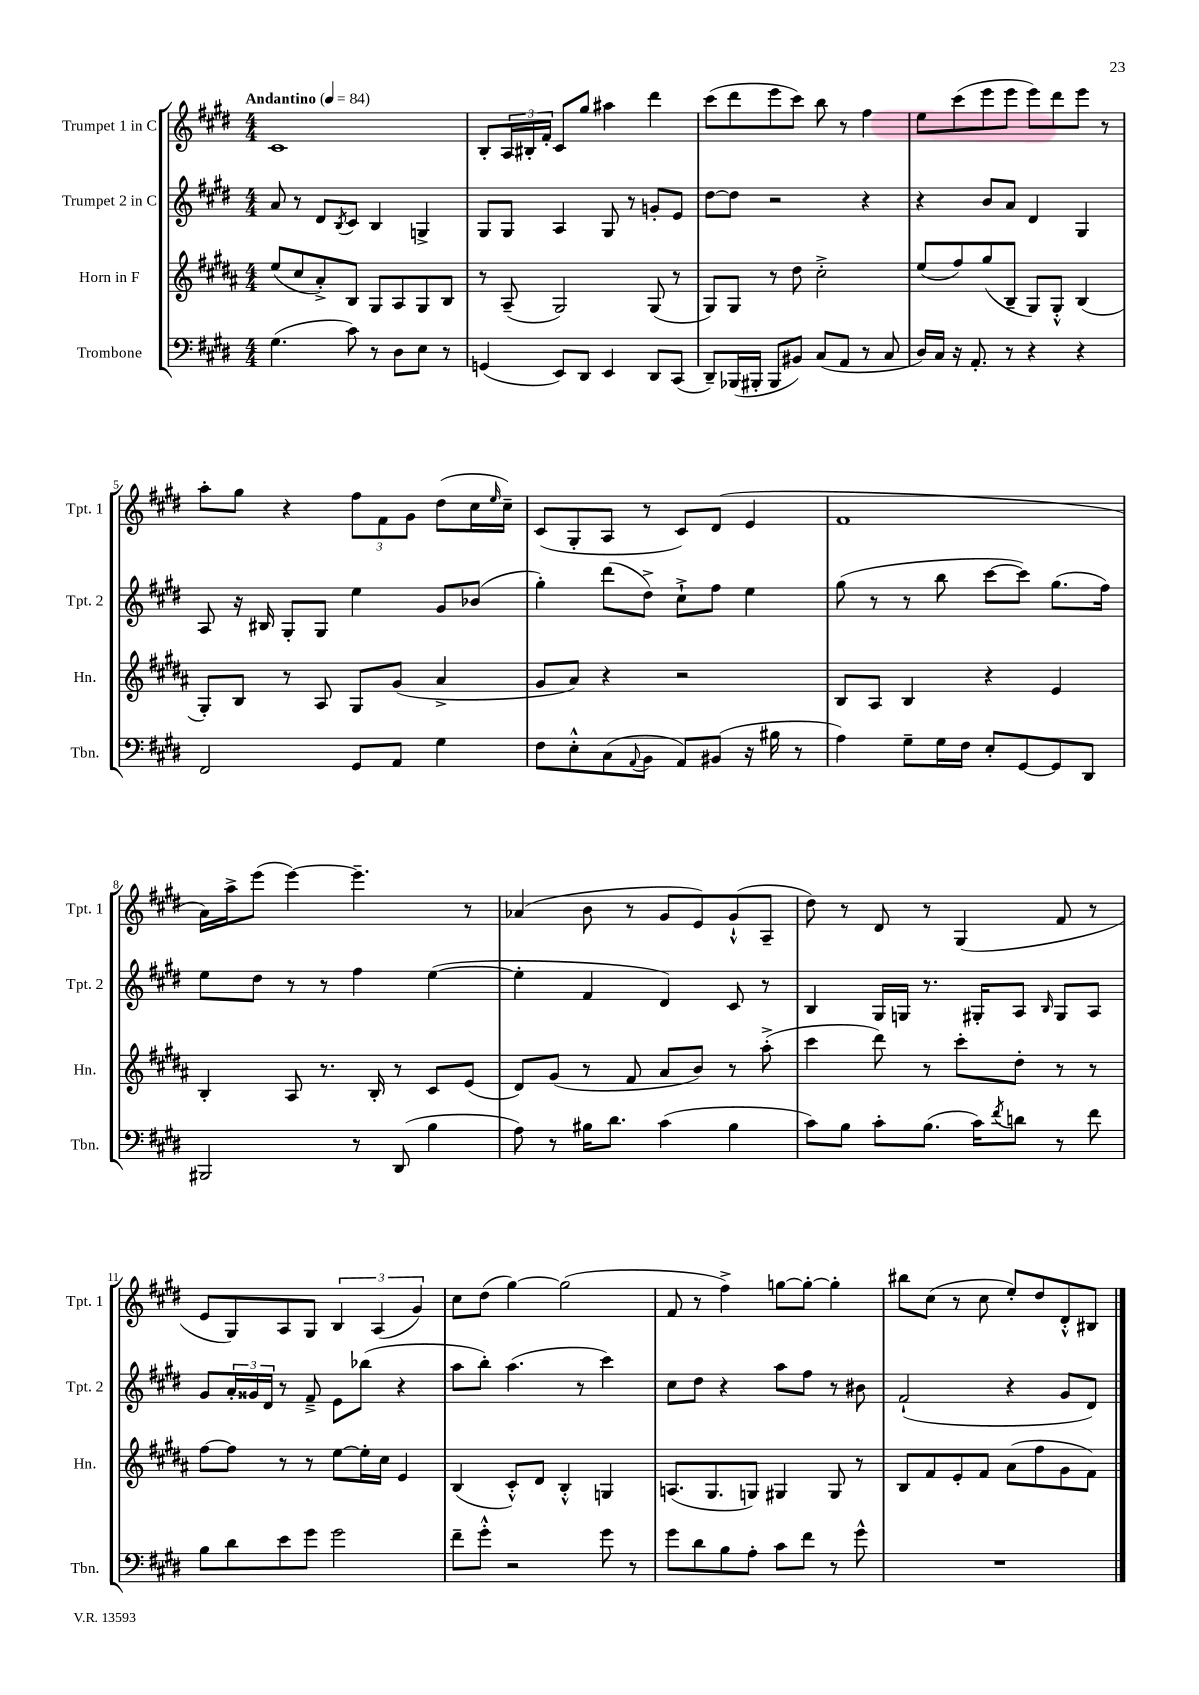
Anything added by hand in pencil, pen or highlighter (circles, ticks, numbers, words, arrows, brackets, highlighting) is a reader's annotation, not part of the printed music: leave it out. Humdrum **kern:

**kern	**kern	**kern	**kern
*part4	*part3	*part2	*part1
*staff4	*staff3	*staff2	*staff1
*I"Trombone	*I"Horn in F	*I"Trumpet 2 in C	*I"Trumpet 1 in C
*I'Tbn.	*I'Hn.	*I'Tpt. 2	*I'Tpt. 1
*clefF4	*clefG2	*clefG2	*clefG2
*k[f#c#g#d#]	*k[f#c#g#d#a#]	*k[f#c#g#d#]	*k[f#c#g#d#]
*M4/4	*M4/4	*M4/4	*M4/4
*MM84	*MM84	*MM84	*MM84
=1	=1	=1	=1
!	!	!	!LO:TX:a:B:t=Andantino
(4.G#\	(8ee/L	8a/	1c#
.	8cc#/	8r	.
.	8a#'^/)	8d#/L	.
.	.	8qB/	.
8c#\)	8B/J	8c#/J	.
8r	8G#/L	4B/	.
8D#\L	8A#/	.	.
8E\J	8G#/	4Gn^/	.
8r	8B/J	.	.
=2	=2	=2	=2
(4GGn/	8r	8G#/L	8B'/L
.	(8A#~/	8G#/J	24A/L
.	.	.	24B#X'/
.	.	.	24f#'/JJ
8EE/L)	2G#/)	4A/	8c#/L
8DD#/J	.	.	8gg#/J
4EE/	.	8G#/	4aa#X\
.	.	8r	.
8DD#/L	(8G#/	8gn'/L	4ddd#\
(8CC#/J	8r	8e/J	.
=3	=3	=3	=3
8DD#~/L)	8G#/L)	[8dd#\L	(8ccc#\L
(16BBB-X/L	8G#/J	8dd#\J]	8ddd#\
16BBB#X'/JJ	.	.	.
8BBB#/L	8r	2r	8eee\
8BB#X/J)	8dd#\	.	8ccc#\J)
(8C#/L	2cc#'^\	.	8bb\
8AA/J	.	.	8r
8r	.	4r	4ff#\
8C#/	.	.	.
=4	=4	=4	=4
16D#/LL)	(8ee/L	4r	8ee\L
16C#/JJ	.	.	.
16r	8ff#/)	.	(8ccc#\
8.AA'/	.	.	.
.	(8gg#/	8b/L	8eee\
8r	8B~/J	8a/J	8eee\J
4r	8G#/L)	4d#/	8eee\L)
.	8G#'^^/J	.	8ddd#\
4r	(4B/	4G#/	8eee\J
.	.	.	8r
!!LO:LB:g=z
=5	=5	=5	=5
2FF#/	8G#'/L)	8A/	8aa'\L
.	8B/J	16r	8gg#\J
.	.	16B#X/	.
.	8r	8G#'/L	4r
.	8A#/	8G#/J	.
8GG#/L	8G#/L	4ee\	12ff#\L
.	.	.	12f#\
8AA/J	(8g#/J	.	.
.	.	.	12g#\J
4G#\	4a#^/	8g#/L	(8dd#\L
.	.	(8b-X/J	16cc#\L
.	.	.	16qqee/
.	.	.	16cc#~\JJ)
=6	=6	=6	=6
8F#\L	8g#/L	4gg#'\)	(8c#/L
8E'^^\	8a#/J)	.	8G#'/
(8C#\	4r	(8ddd#\L	8A/J
8qqAA/	.	.	.
8BB\J	.	8dd#^\J)	8r
8AA/L)	2r	8cc#`^\L	8c#/L)
(8BB#X/J	.	8ff#\J	(8d#/J
16r	.	4ee\	4e/
16B#X\	.	.	.
8r	.	.	.
=7	=7	=7	=7
4A\)	8B/L	(8gg#\	1f#
.	8A#/J	8r	.
8G#~\L	4B/	8r	.
16G#\L	.	8bb\	.
16F#\JJ	.	.	.
8E'/L	4r	[8ccc#\L	.
[8GG#/	.	8ccc#\J])	.
8GG#/]	4e/	(8.gg#\L	.
8DD#/J	.	.	.
.	.	16ff#\Jk)	.
!!LO:LB:g=z
=8	=8	=8	=8
2BBB#X/	4B'/	8ee\L	16a\LL)
.	.	.	16aa^\J
.	.	8dd#\J	(8eee\J
.	8A#/	8r	[4eee\)
.	8.r	8r	.
8r	.	4ff#\	4.eee~\]
.	16B'/	.	.
(8DD#/	8r	.	.
4B\	8c#/L	([4ee\	.
.	(8e/J	.	8r
=9	=9	=9	=9
8A\)	8d#/L)	4ee'\]	(4a-X/
8r	(8g#/J	.	.
16B#X\KL	8r	4f#/	8b\
8.d#\J	.	.	.
.	8f#/	.	8r
(4c#\	8a#/L	4d#/)	8g#/L
.	8b/J)	.	8e/)
4B#\	8r	8c#/	(8g#`^^/
.	(8aa#'^\	8r	8A~/J
=10	=10	=10	=10
8c#\L)	4ccc#\	4B/	8dd#\)
8B\J	.	.	8r
8c#'\L	8ddd#\)	16G#/LL	8d#/
.	.	16Gn/JJ	.
(8.B\J	8r	8.r	8r
.	8ccc#'\L	.	(4G#/
16c#\KL)	.	16G#X'/KL	.
8qf#/	.	.	.
8dn\J	8dd#'\J	8A/J	.
.	.	16qqB/	.
8r	8r	8G#/L	8f#/
8f#\	8r	8A/J	8r
!!LO:LB:g=z
=11	=11	=11	=11
8B\L	[8ff#\L	8g#/L	8e/L
8d#\	8ff#\J]	24a'/L	8G#/)
.	.	24g##X/	.
.	.	24d#/JJ	.
8e\	8r	8r	8A/
8g#\J	8r	8f#~^/	8G#/J
2g#\	[8ee\L	8e\L	6B/
.	16ee'\L]	(8bb-X\J	.
.	.	.	(6A/
.	16cc#\JJ	.	.
.	4e/	4r	.
.	.	.	6g#/)
=12	=12	=12	=12
8f#~\L	(4B/	8aa\L	8cc#\L
8g#'^^\J	.	8bb'\J)	(8dd#\J
2r	8c#'^^/L)	(4.aa\	[4gg#\)
.	8d#/J	.	.
.	4B'^^/	.	(2gg#\]
.	.	8r	.
8g#\	4Gn/	4ccc#\)	.
8r	.	.	.
=13	=13	=13	=13
8g#\L	(8.An/L	8cc#\L	8f#/
8d#\	.	8dd#\J	8r
.	8.G#/	.	.
8B\	.	4r	4ff#^\)
8A'\J	8Gn/J)	.	.
8c#\L	4G#X/	8aa\L	[8ggn\L
8f#\J	.	8ff#\J	8gg'\J_
8r	8G#/	8r	4gg'\]
8g#^^\	8r	8b#X\	.
=14	=14	=14	=14
1r	8B/L	(2f#`/	8bb#X\L
.	8f#/	.	(8cc#\J
.	8e'/	.	8r
.	8f#/J	.	8cc#\
.	(8a#\L	4r	8ee'/L)
.	8ff#\	.	8dd#/
.	8g#\	8g#/L	8d#'^^/
.	8f#\J)	8d#/J)	8B#X/J
==	==	==	==
*-	*-	*-	*-
